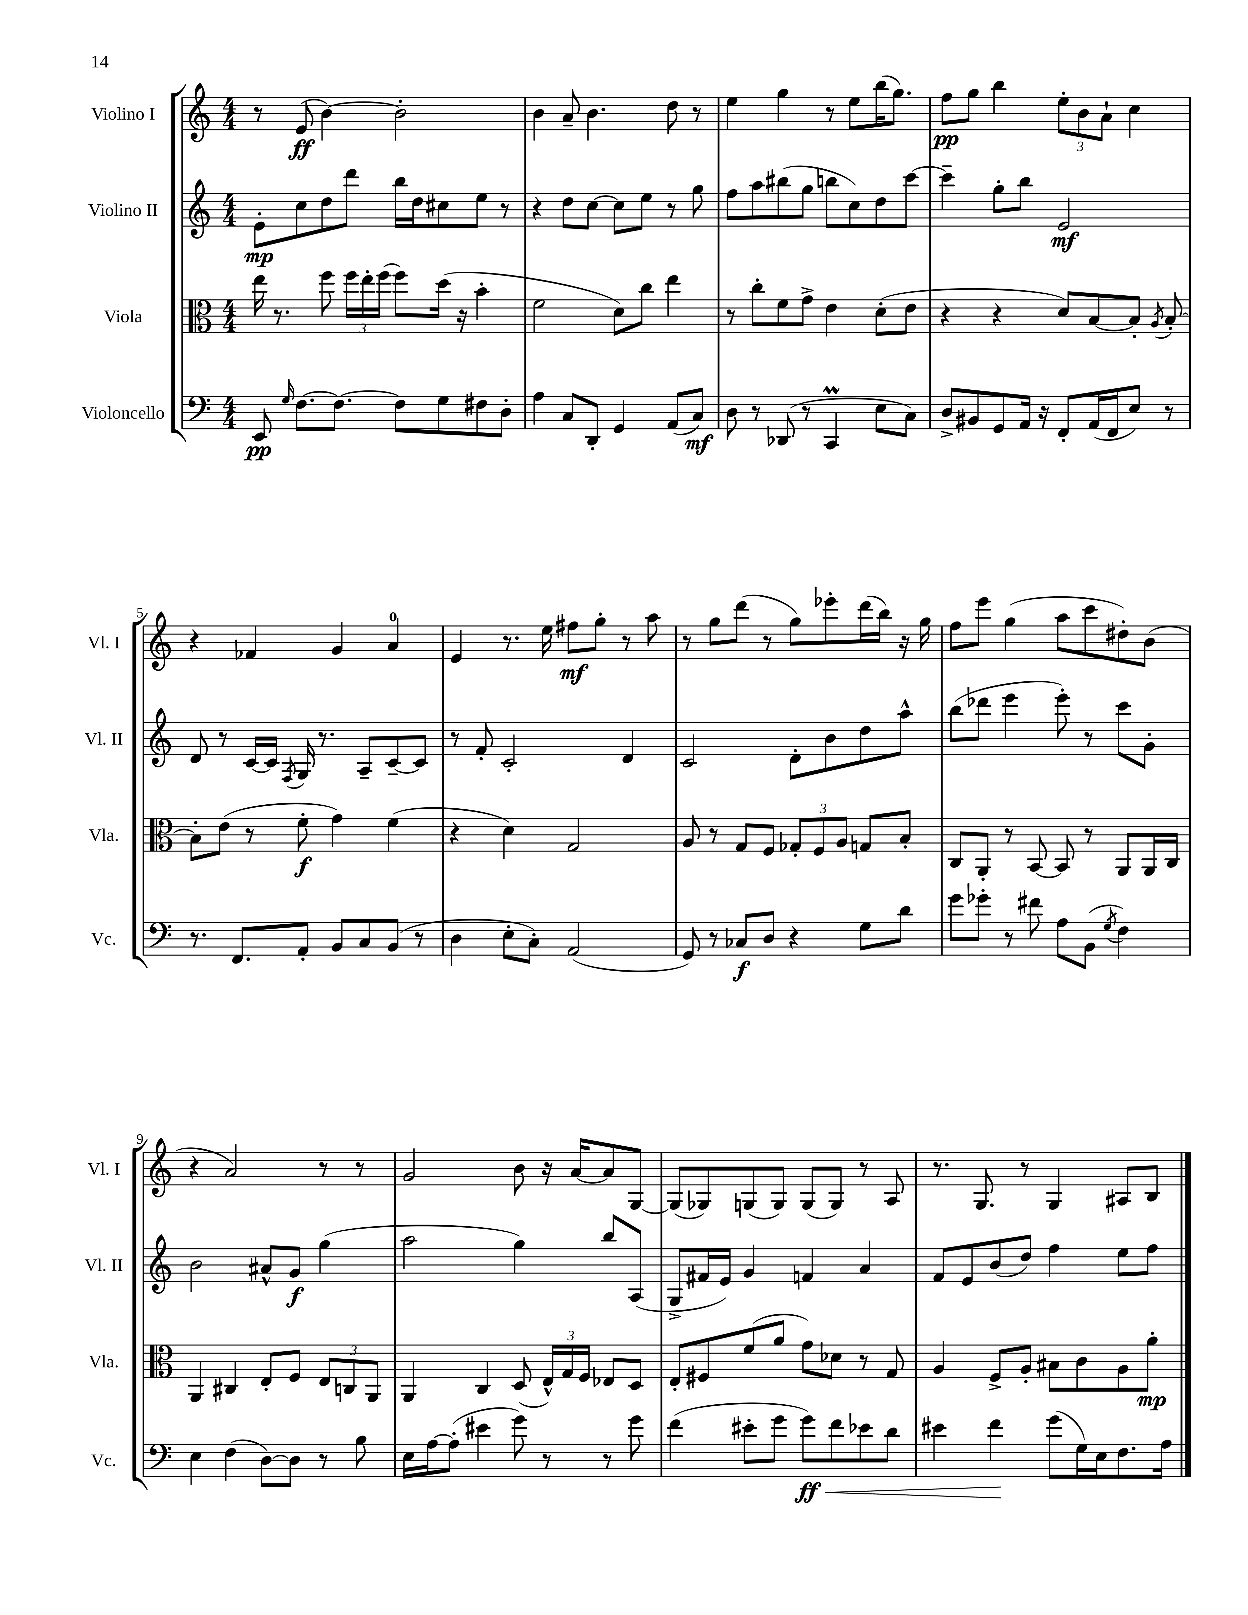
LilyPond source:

<<
\new StaffGroup <<
\new Staff = "s0" \with { instrumentName = "Violino I" shortInstrumentName = "Vl. I" } {
    \clef treble \key c \major \numericTimeSignature \time 4/4
    \autoBeamOff r8 e'8\ff( b'4~) b'2-. |
    b'4 a'8-- b'4. d''8 r8 |
    e''4 g''4 r8 e''8[ b''16( g''8.]) |
    f''8[\pp g''8] b''4 \tuplet 3/2 { e''8[-. b'8 a'8]-! } c''4 |
    r4 fes'4 g'4 a'4-0 |
    e'4 r8. e''16 fis''8[\mf g''8]-. r8 a''8 |
    r8 g''8[ d'''8]( r8 g''8[) ees'''8-. d'''16( b''16]) r16 g''16 |
    f''8[ e'''8] g''4( a''8[ c'''8 dis''8-.) b'8]( |
    r4 a'2) r8 r8 |
    g'2 b'8 r16 a'16[~ a'8 g8]~ |
    g8[( ges8) g8( g8]) g8[( g8]) r8 a8 |
    r8. g8. r8 g4 ais8[ b8] \bar "|." |
}
\new Staff = "s1" \with { instrumentName = "Violino II" shortInstrumentName = "Vl. II" } {
    \clef treble \key c \major \numericTimeSignature \time 4/4
    \autoBeamOff e'8[-.\mp c''8 d''8 d'''8] b''16[ d''16 cis''8 e''8] r8 |
    r4 d''8[ c''8]~ c''8[ e''8] r8 g''8 |
    f''8[ a''8 bis''8( g''8] b''8[ c''8) d''8 c'''8]~ |
    c'''4-- g''8[-. b''8] e'2\mf |
    d'8 r8 c'16[~ c'16] \acciaccatura { f8 } g16 r8. a8[-- c'8~-- c'8] |
    r8 f'8-. c'2-. d'4 |
    c'2 d'8[-. b'8 d''8 a''8]-^ |
    b''8[( des'''8] e'''4 e'''8-.) r8 c'''8[ g'8]-. |
    b'2 ais'8[-^ g'8]\f g''4( |
    a''2 g''4) b''8[ a8]( |
    g8[-> fis'16 e'16]) g'4 f'4 a'4 |
    f'8[ e'8 b'8( d''8]) f''4 e''8[ f''8] \bar "|." |
}
\new Staff = "s2" \with { instrumentName = "Viola" shortInstrumentName = "Vla." } {
    \clef alto \key c \major \numericTimeSignature \time 4/4
    \autoBeamOff e''16 r8. f''8 \tuplet 3/2 { f''16[ e''16-. f''16]( } f''8[) d''16]( r16 b'4-. |
    f'2 d'8[) c''8] e''4 |
    r8 c''8[-. f'8 g'8]-> e'4 d'8[-.( e'8] |
    r4 r4 d'8[) b8~ b8]-. \acciaccatura { a8 } b8~-. |
    b8[-. e'8]( r8 f'8-.\f g'4) f'4( |
    r4 d'4) g2 |
    a8 r8 g8[ f8] \tuplet 3/2 { ges8[-. f8 a8] } g8[ b8]-. |
    c8[ a,8]-. r8 b,8~ b,8 r8 a,8[ a,16 c16] |
    a,4 cis4 e8[-. f8] \tuplet 3/2 { e8[ c8 a,8] } |
    a,4 c4 d8( \tuplet 3/2 { e16[-^) g16 f16] } ees8[ d8] |
    e8[-. fis8 f'8( a'8] g'8[) des'8] r8 g8 |
    a4 f8[-> a8]-. bis8[ c'8 a8 a'8]-.\mp \bar "|." |
}
\new Staff = "s3" \with { instrumentName = "Violoncello" shortInstrumentName = "Vc." } {
    \clef bass \key c \major \numericTimeSignature \time 4/4
    \autoBeamOff e,8\pp \grace { g16 } f8.[~ f8.]~ f8[ g8 fis8 d8]-. |
    a4 c8[ d,8]-. g,4 a,8[( c8]\mf) |
    d8 r8 des,8( r8 c,4\prall e8[ c8]) |
    d8[-> bis,8 g,8 a,16] r16 f,8[-. a,16( f,16 e8]) r8 |
    r8. f,8.[ a,8]-. b,8[ c8 b,8]( r8 |
    d4 e8[-. c8]-.) a,2( |
    g,8) r8 ces8[\f d8] r4 g8[ d'8] |
    g'8[ ges'8]-. r8 fis'8 a8[ b,8]( \acciaccatura { g8 } f4) |
    e4 f4( d8[~) d8] r8 b8 |
    e16[ a16~ a8]-.( eis'4 g'8) r8 r8 g'8 |
    f'4( eis'8[-. g'8] g'8[\ff\<) f'8 ees'8 d'8] |
    eis'4 f'4\! g'8[( g16) e16 f8. a16] \bar "|." |
}
>>
>>
